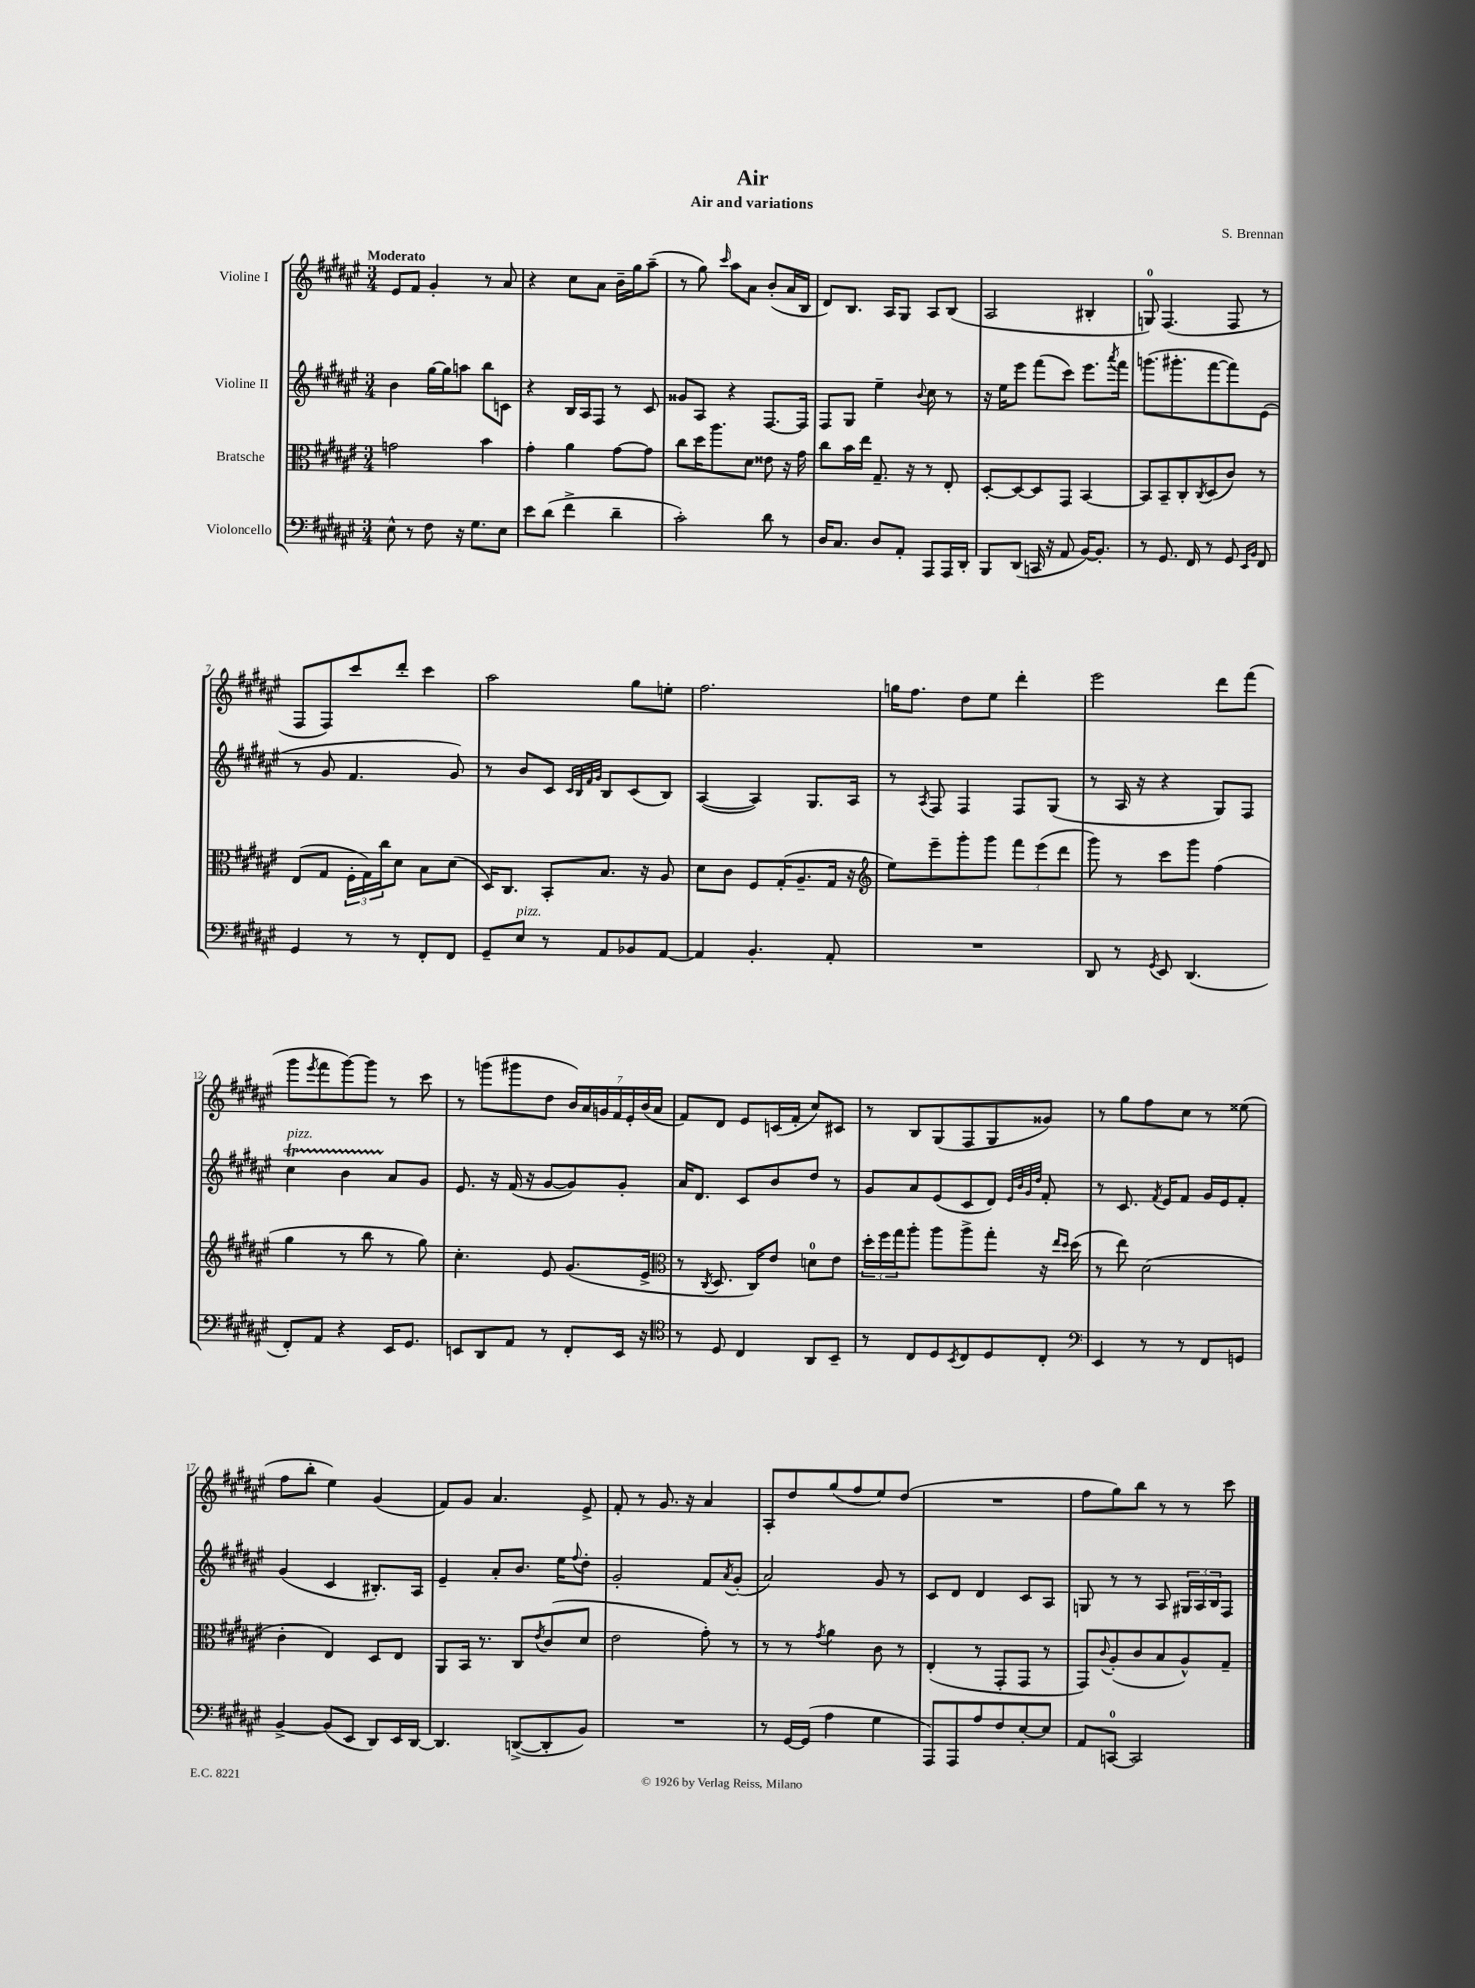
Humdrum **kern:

**kern	**kern	**kern	**kern
*staff4	*staff3	*staff2	*staff1
*clefF4	*clefC3	*clefG2	*clefG2
*k[f#c#g#d#a#e#]	*k[f#c#g#d#a#e#]	*k[f#c#g#d#a#e#]	*k[f#c#g#d#a#e#]
*M3/4	*M3/4	*M3/4	*M3/4
8E#^^	2g	4b	8e#
8r	.	.	8f#
8F#	.	[16gg#	4g#'
.	.	16gg#]	.
16r	.	8aa	.
8.G#	.	.	.
.	4b	8bb	8r
8E#	.	8c	8a#
=	=	=	=
8e#	4g#'	4r	4r
(8d#	.	.	.
4f#^	4a#	16B	8cc#
.	.	16A#	.
.	.	8F#	8a#
4d#~	[8g#	8r	16b~
.	.	.	16gg#
.	8g#]	8c#	(8aa#~
=	=	=	=
2c#')	8cc#	8g##	8r
.	16dd#	8A#	8gg#)
.	8.aa#	.	.
.	.	.	16qqccc#
.	.	4r	8aa#
.	8d#	.	8a#
8d#	8e##	[8.F#	(8b'
8r	16r	.	16a#
.	16g#	16F#]	16B
=	=	=	=
16D#	8cc#	8F#	8d#)
8.C#	.	.	.
.	16b	8G#	8.B
.	16ee#	.	.
8D#	8.G#~	4ee#~	.
.	.	.	16A#
8AA#'	.	.	8G#
.	16r	.	.
.	.	8qqb	.
8AAA#	8r	8cc#	8A#
16AAA#	8E#'	8r	(8B
16DD#'	.	.	.
=	=	=	=
8BBB	[8D#'	16r	2A#
.	.	16ee#	.
(8DD#	8D#_	8eee#	.
16CC	8D#]	(8fff#	.
16r	.	.	.
8AA#	8GG#	8ccc#)	.
[16BB)	[4BB	8.eee#	4B#'
8.BB']	.	.	.
.	.	8qaaa#	.
.	.	16fff#	.
=	=	=	=
8r	8BB]	(8.ggg	8G)
8.GG#	8BB~	.	(4.F#
.	.	8.ggg#'	.
.	8C#'	.	.
16FF#	.	.	.
.	8qC#	.	.
8r	(8D#	[8fff#	.
8GG#	8c#)	8fff#])	8F#
16qqEE#	.	.	.
16qqBB	.	.	.
8FF#	8r	(8e#	8r
=	=	=	=
4GG#	(8E#	8r	8F#
.	8G#	8g#	8F#)
8r	24F#'	4.f#	8ccc#
.	24G#)	.	.
.	24cc#	.	.
8r	8d#	.	8ddd#'
8FF#'	8B	.	4ccc#
8FF#	(8d#	8g#)	.
=	=	=	=
8GG#~	16D#)	8r	2aa#
.	8.C#	.	.
8E#	.	8b	.
8r	8BB'	8c#	.
.	.	32qqc#	.
.	.	32qqB	.
.	.	32qqf#	.
.	.	32qqg#	.
8AA#	8.B	8B	.
8BB-	.	(8c#	8gg#
.	16r	.	.
[8AA#	8A#	8B)	8ee'
=	=	=	=
4AA#]	8d#	([4A#	2.ff#
.	8c#	.	.
4.BB'	8F#	4A#])	.
.	(16G#'	.	.
.	8.A#~	.	.
.	.	8.G#	.
8AA#'	16G#	.	.
.	16r	16A#	.
=	=	=	=
*	*clefG2	*	*
2.r	8ee#)	8r	16gg
.	.	.	8.ff#
.	.	8qA#	.
.	8eee#~	8F#	.
.	8ggg#'	4F#	8dd#
.	8ggg#	.	8ee#
.	12fff#	8F#	4ddd#'
.	(12eee#	.	.
.	.	(8G#	.
.	12ddd#	.	.
=	=	=	=
8DD#	8ggg#)	8r	2eee#
8r	8r	16A#	.
.	.	16r	.
8qGG#	.	.	.
8EE#	8ccc#	4r	.
(4.DD#	8ggg#	.	.
.	(4ff#	8G#)	8ddd#
.	.	8F#	(8fff#
=	=	=	=
8FF#')	4gg#	4cc#	8ggg#
.	.	.	8qeee#
8AA#	.	.	8fff#
4r	8r	4b	[8ggg#)
.	8bb	.	8ggg#]
16EE#	8r	8a#	8r
8.GG#	.	.	.
.	8gg#)	8g#	8ccc#
=	=	=	=
8EE	4.cc#'	8.e#	8r
8DD#	.	.	(8ggg
.	.	16r	.
8AA#	.	(16f#	8ggg#
.	.	16r	.
8r	8e#	[8g#	8dd#
8FF#'	(8.g#	8g#])	28b)
.	.	.	28a#
.	.	.	28g
.	.	.	28f#
16EE	.	8g#'	.
.	.	.	28e#'
.	.	.	(28b
16r	16e#^	.	.
.	.	.	28a#
=	=	=	=
*clefC4	*clefC3	*	*
8r	8r	16a#	8f#)
.	.	8.d#	.
.	8qC#	.	.
8D#	8.D#	.	8d#
4C#	.	8c#	8e#
.	16C#)	.	.
.	8e#	8b	(16c
.	.	.	16f#'
8AA#	8d	8dd#	8cc#)
8BB~	8e#	8r	8c#
=	=	=	=
8r	24dd#'	8g#	8r
.	24ff#	.	.
.	24gg#	.	.
8C#	8aa#'	8a#	8B
8D#	8aa#	(8e#	(8G#
8qBB	.	.	.
8C#	8aa#^	8c#	8F#
8D#	8gg#'	8d#)	8G#
.	.	32qqe#	.
.	.	32qqb	.
.	.	32qqg#	.
.	.	32qqdd#	.
8C#'	16r	8f#'	8g##)
.	16qqee#	.	.
.	16qqdd#	.	.
.	(16dd#	.	.
=	=	=	=
*clefF4	*	*	*
4EE#	8r	8r	8r
.	8ee#)	8.c#	8gg#
8r	(2d#	.	8ff#
.	.	8qf#	.
.	.	16e#	.
8r	.	8f#	8cc#
8FF#	.	16g#	8r
.	.	16e#	.
8GG	.	8f#'	(8ee##
=	=	=	=
[4BB^	4c#'	(4g#	8ff#
.	.	.	8bb'
(8BB]	4E#)	4c#	4ee#)
8EE#	.	.	.
8DD#)	8D#	8.B#')	(4g#
16EE#	8E#	.	.
[16DD#	.	16A#	.
=	=	=	=
4.DD#]	8AA#	4e#~	8f#)
.	16BB	.	8g#
.	8.r	.	.
.	.	8a#'	4.a#
([8DD^	8C#	8.b	.
.	8qe#	.	.
8DD']	(8c#	.	.
.	.	16ee#	.
.	.	8qqff#	.
8BB)	8d#	8dd#'	8e#^
=	=	=	=
2.r	2e#	2g#'	8f#'
.	.	.	8r
.	.	.	8.g#
.	.	.	16r
.	8g#')	8f#	4a#
.	.	8qa#	.
.	8r	(8g#'	.
=	=	=	=
8r	8r	2a#)	8A#'
[16GG#	8r	.	8dd#
(16GG#]	.	.	.
.	8qg#	.	.
4A#	4a#	.	(8gg#
.	.	.	8ff#
4G#	8c#	8g#	8ee#)
.	8r	8r	(8dd#
=	=	=	=
8AAA#)	(4E#'	8c#	2.r
8AAA#	.	8d#	.
8A#	8r	4d#	.
8F#	8GG#'	.	.
[8E#'	8GG#	8c#	.
8E#]	8r	8A#	.
=	=	=	=
8AA#	8GG#)	8G	8ff#
.	8qqc#	.	.
[8CC	(8A#'	8r	8gg#)
2CC]	8c#	8r	8bb
.	8B	8A#	8r
.	8A#^^)	24G#	8r
.	.	24A#	.
.	.	24B	.
.	8G#~	8F#	8ccc#
==	==	==	==
*-	*-	*-	*-
